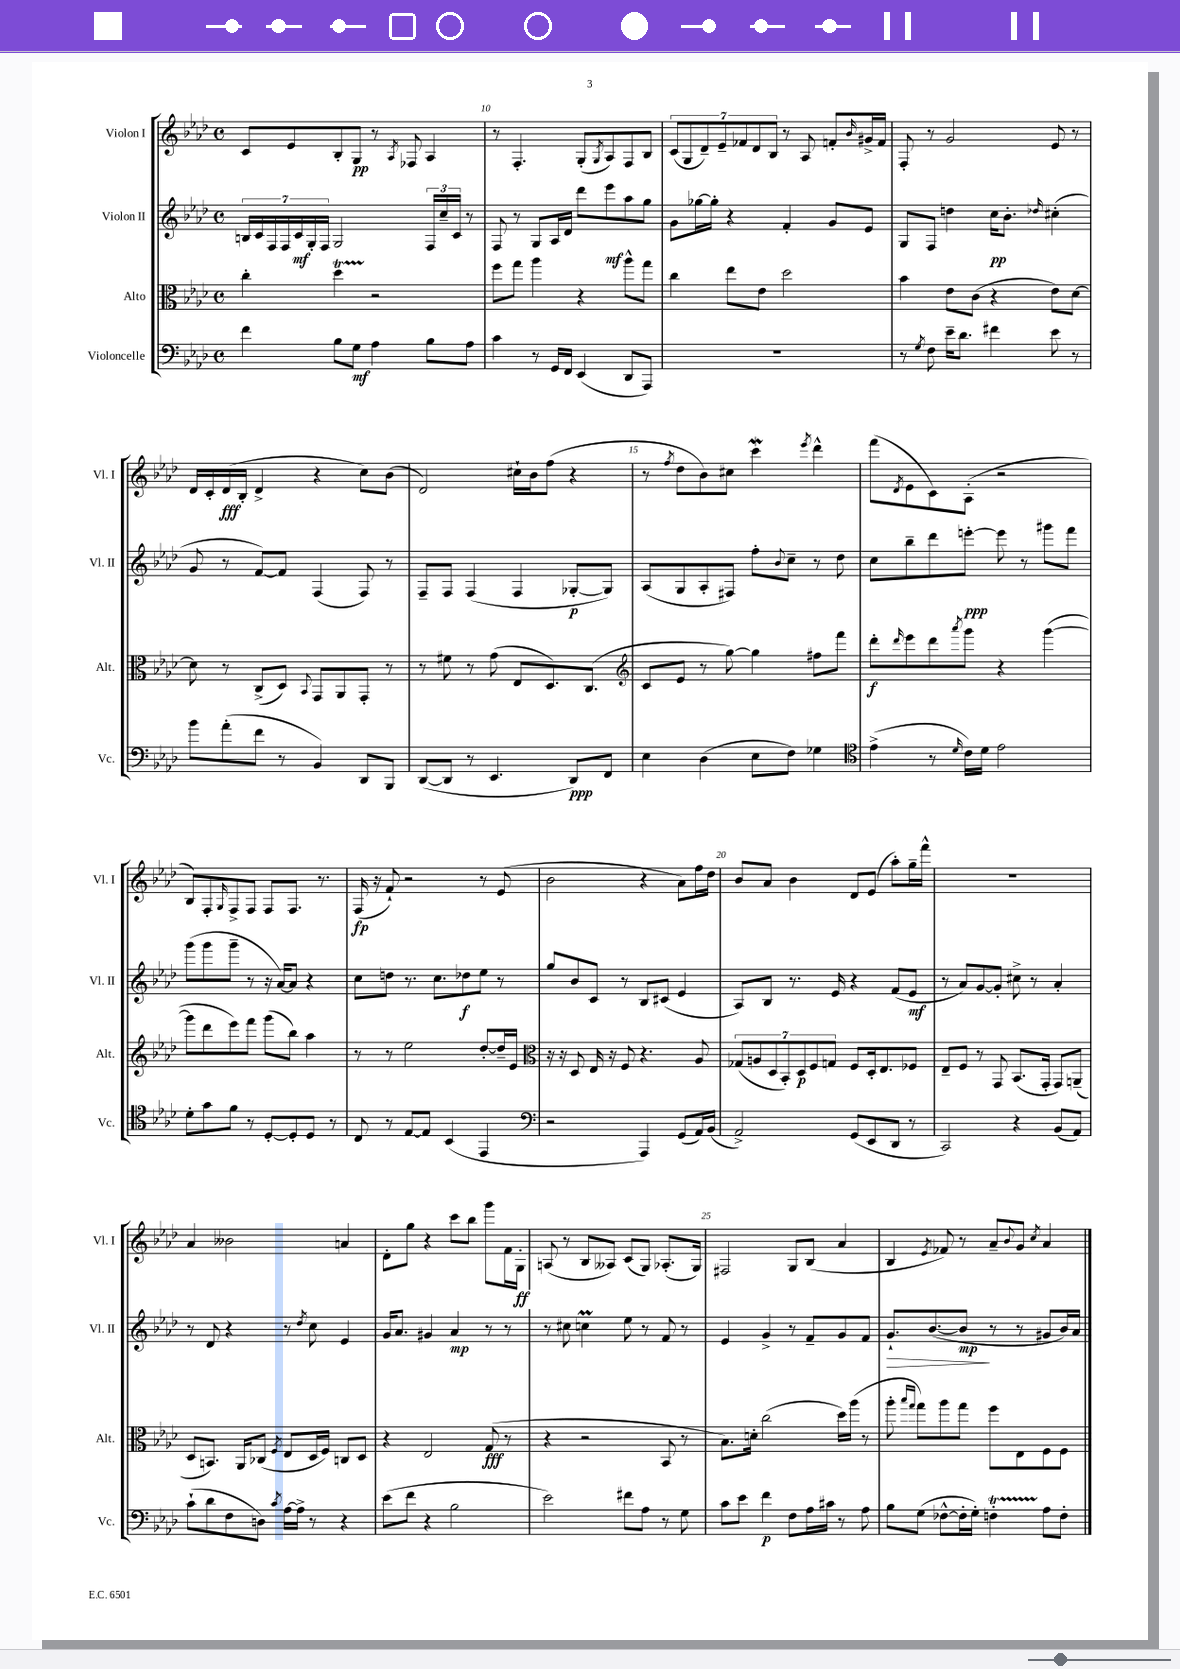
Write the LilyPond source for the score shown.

<<
\new StaffGroup <<
\new Staff = "s0" \with { instrumentName = "Violon I" shortInstrumentName = "Vl. I" } {
    \clef treble \key aes \major \defaultTimeSignature \time 4/4
    c'8 ees'8 bes8-. g8\pp r8 \acciaccatura { aes8 } fes8 aes4 |
    r8 f4.-. g8-.( \acciaccatura { g8 } aes8) f8 bes8 |
    \tuplet 7/4 { c'8( g8 des'8--) ees'8-- fes'8 des'8 bes8 } r8 aes8 f'8-. \grace { bes'16 } gis'16-> f'16 |
    f8-. r8 g'2 ees'8 r8 |
    des'16 c'16-. des'16\fff( bes16-. des'4-> r4 c''8) bes'8( |
    des'2) cis''16-! bes'16 f''8( r4 |
    r8 \acciaccatura { f''8 } des''8 bes'8) cis''8 c'''4\mordent \acciaccatura { ees'''8 } des'''4-^ |
    f'''8( \acciaccatura { des'8 } ees'8 c'8) aes8-.( r2 |
    bes8) f8-. \grace { g16 } f8-> f8 f8 f8. r8. |
    f16\fp( r16 f'8-!) r2 r8 ees'8( |
    bes'2 r4 aes'8) f''16 des''16 |
    bes'8 aes'8 bes'4 des'8 ees'8( aes''8-.) g''16-- f'''16-^ |
    R1 |
    aes'4 beses'2 a'4 |
    des'8-. g''8 r4 c'''8 bes''8 g'''8 f'16 g16-.\ff |
    a8( r8 bes8 aeses8) c'8( g8) aes8.-.( g16) |
    fis2 g8 bes8( aes'4 |
    bes4 \acciaccatura { ees'8 } fes'8) r8 aes'8-- \appoggiatura { bes'8 } g'8 \acciaccatura { c''8 } aes'4 \bar "|." |
}
\new Staff = "s1" \with { instrumentName = "Violon II" shortInstrumentName = "Vl. II" } {
    \clef treble \key aes \major \defaultTimeSignature \time 4/4
    \tuplet 7/4 { b16 c'16 f16 f16 c'16\mf g16-. f16 } g2 \tuplet 3/2 { f16 c''16-- c'16 } r8 |
    f8 r8 g8 aes16 des'16 des'''8 ees'''8\mf aes''8 g''8 |
    g'8 ges''16~ ges''16-. r4 f'4-. g'8 ees'8 |
    g8 f8 d''4 c''16\pp bes'8.-. \grace { des''16 } cis''4-.( |
    g'8 r8 f'8~) f'8 f4( f8) r8 |
    f8-- f8 f4( f4 ges8~-.\p ges8) |
    aes8( g8 aes8-. fis8) f''8-. \appoggiatura { bes'8 } c''8-- r8 des''8 |
    c''8 bes''8-- des'''8 e'''8~-.\ppp e'''8 r8 gis'''8 f'''8 |
    g'''8( g'''8 g'''8-- r8 r16 aes'16~) aes'8 r4 |
    c''8 d''8 r8. c''8. des''8\f ees''8 r8 |
    g''8 bes'8 c'8 r8 bes8 cis'8( ees'4 |
    aes8) bes8 r8. ees'16 r4 f'8( ees'8\mf |
    r8 aes'8) g'8~ g'8-. cis''8-> r8 aes'4-. |
    r8 des'8 r4 r8 \acciaccatura { des''8 } c''8 ees'4 |
    g'16 aes'8. gis'4 aes'4\mp r8 r8 |
    r8 cis''8 c''4\prall ees''8 r8 f'8 r8 |
    ees'4 g'4-> r8 f'8-- g'8 f'8 |
    g'8.-!\> bes'8.~( bes'8\mp\! r8 r8 gis'8 bes'16) aes'16 \bar "|." |
}
\new Staff = "s2" \with { instrumentName = "Alto" shortInstrumentName = "Alt." } {
    \clef alto \key aes \major \defaultTimeSignature \time 4/4
    c''4-. des''4\startTrillSpan r2\stopTrillSpan |
    f''8 g''8 aes''4 r4 aes''8-^ g''8 |
    c''4 ees''8 ees'8 des''2 |
    bes'4 ees'8 c'8( r4 ees'8) des'8~ |
    des'8 r8 c8->( des8) \appoggiatura { bes,8 } g,8 aes,8 g,8-. r8 |
    r8 fis'8 r8 g'8( ees8 des8.) c8.( |
    \clef treble c'8 ees'8 r8 g''8~) g''4 fis''8 f'''8 |
    des'''8-.\f \grace { des'''16 } ees'''8 des'''8 \acciaccatura { aes'''8 } g'''8 r4 g'''4~( |
    g'''8 des'''8 ees'''8) f'''8 g'''8( bes''8) aes''4 |
    r8 r8 ees''2 des''8~-. des''16-- ees'16 |
    \clef alto r16 r16 des8 ees16 r16 f8 r4. aes8 |
    \tuplet 7/4 { ges8( a8 des8 bes,8-.) des8\p f8 g8 } f8 des16-. ees8. fes8 |
    ees8-- f8 r8 g,8 bes,8.( g,16-. g,8) a,8--( |
    des8 b,8.) aes,16 ces8( \acciaccatura { f8 } ees8 des16 f16) c8 des8 |
    r4 ees2 g8\fff( r8 |
    r4 r2 bes,8 r8 |
    bes8.) d'16-. c''2( des''16) aes''16( r8 |
    aes''8-. \grace { bes''16 g''16 } g''8) aes''8 g''8 f''8 ees8 f8 f8 \bar "|." |
}
\new Staff = "s3" \with { instrumentName = "Violoncelle" shortInstrumentName = "Vc." } {
    \clef bass \key aes \major \defaultTimeSignature \time 4/4
    f'4 bes8 g8\mf aes4 bes8 aes8 |
    c'4 r8 g,16 f,16 ees,4( des,8 aes,,8) |
    R1 |
    r8 \acciaccatura { g8 } f8 ees'16-- des'8. fis'4 ees'8 r8 |
    bes'8 aes'8-.( f'8 r8 bes,4) des,8 bes,,8 |
    des,8~( des,8 r8 ees,4. des,8\ppp) f,8 |
    ees4 des4( ees8 f8) ges4 |
    \clef tenor ees'4->( r8 \grace { des'16 } c'16) des'16 ees'2 |
    des'8-. g'8 f'8 r8 des8~-. des8-. des8 r8 |
    c8 r8 ees8~ ees8 bes,4( ees,4 |
    \clef bass r2 aes,,4) g,8( aes,16) bes,16( |
    aes,2->) g,8( ees,8 des,8 r8 |
    c,2) r4 bes,8( aes,8) |
    c'8-!( des'8 f8 d8) \acciaccatura { c'8 } aes16~ aes16-> r8 r4 |
    ees'8( f'8 r4 bes2 |
    ees'2) fis'8 aes8 r8 g8 |
    c'8 ees'8 f'4\p f8 aes16 cis'16 r8 aes8 |
    bes8 g8( fes8~-^ fes16-. g16-.) f4-.\startTrillSpan aes8\stopTrillSpan f8-. \bar "|." |
}
>>
>>
\layout { \context { \Score currentBarNumber = #9 \override BarNumber.break-visibility = ##(#f #t #t) barNumberVisibility = #(every-nth-bar-number-visible 5) } }
